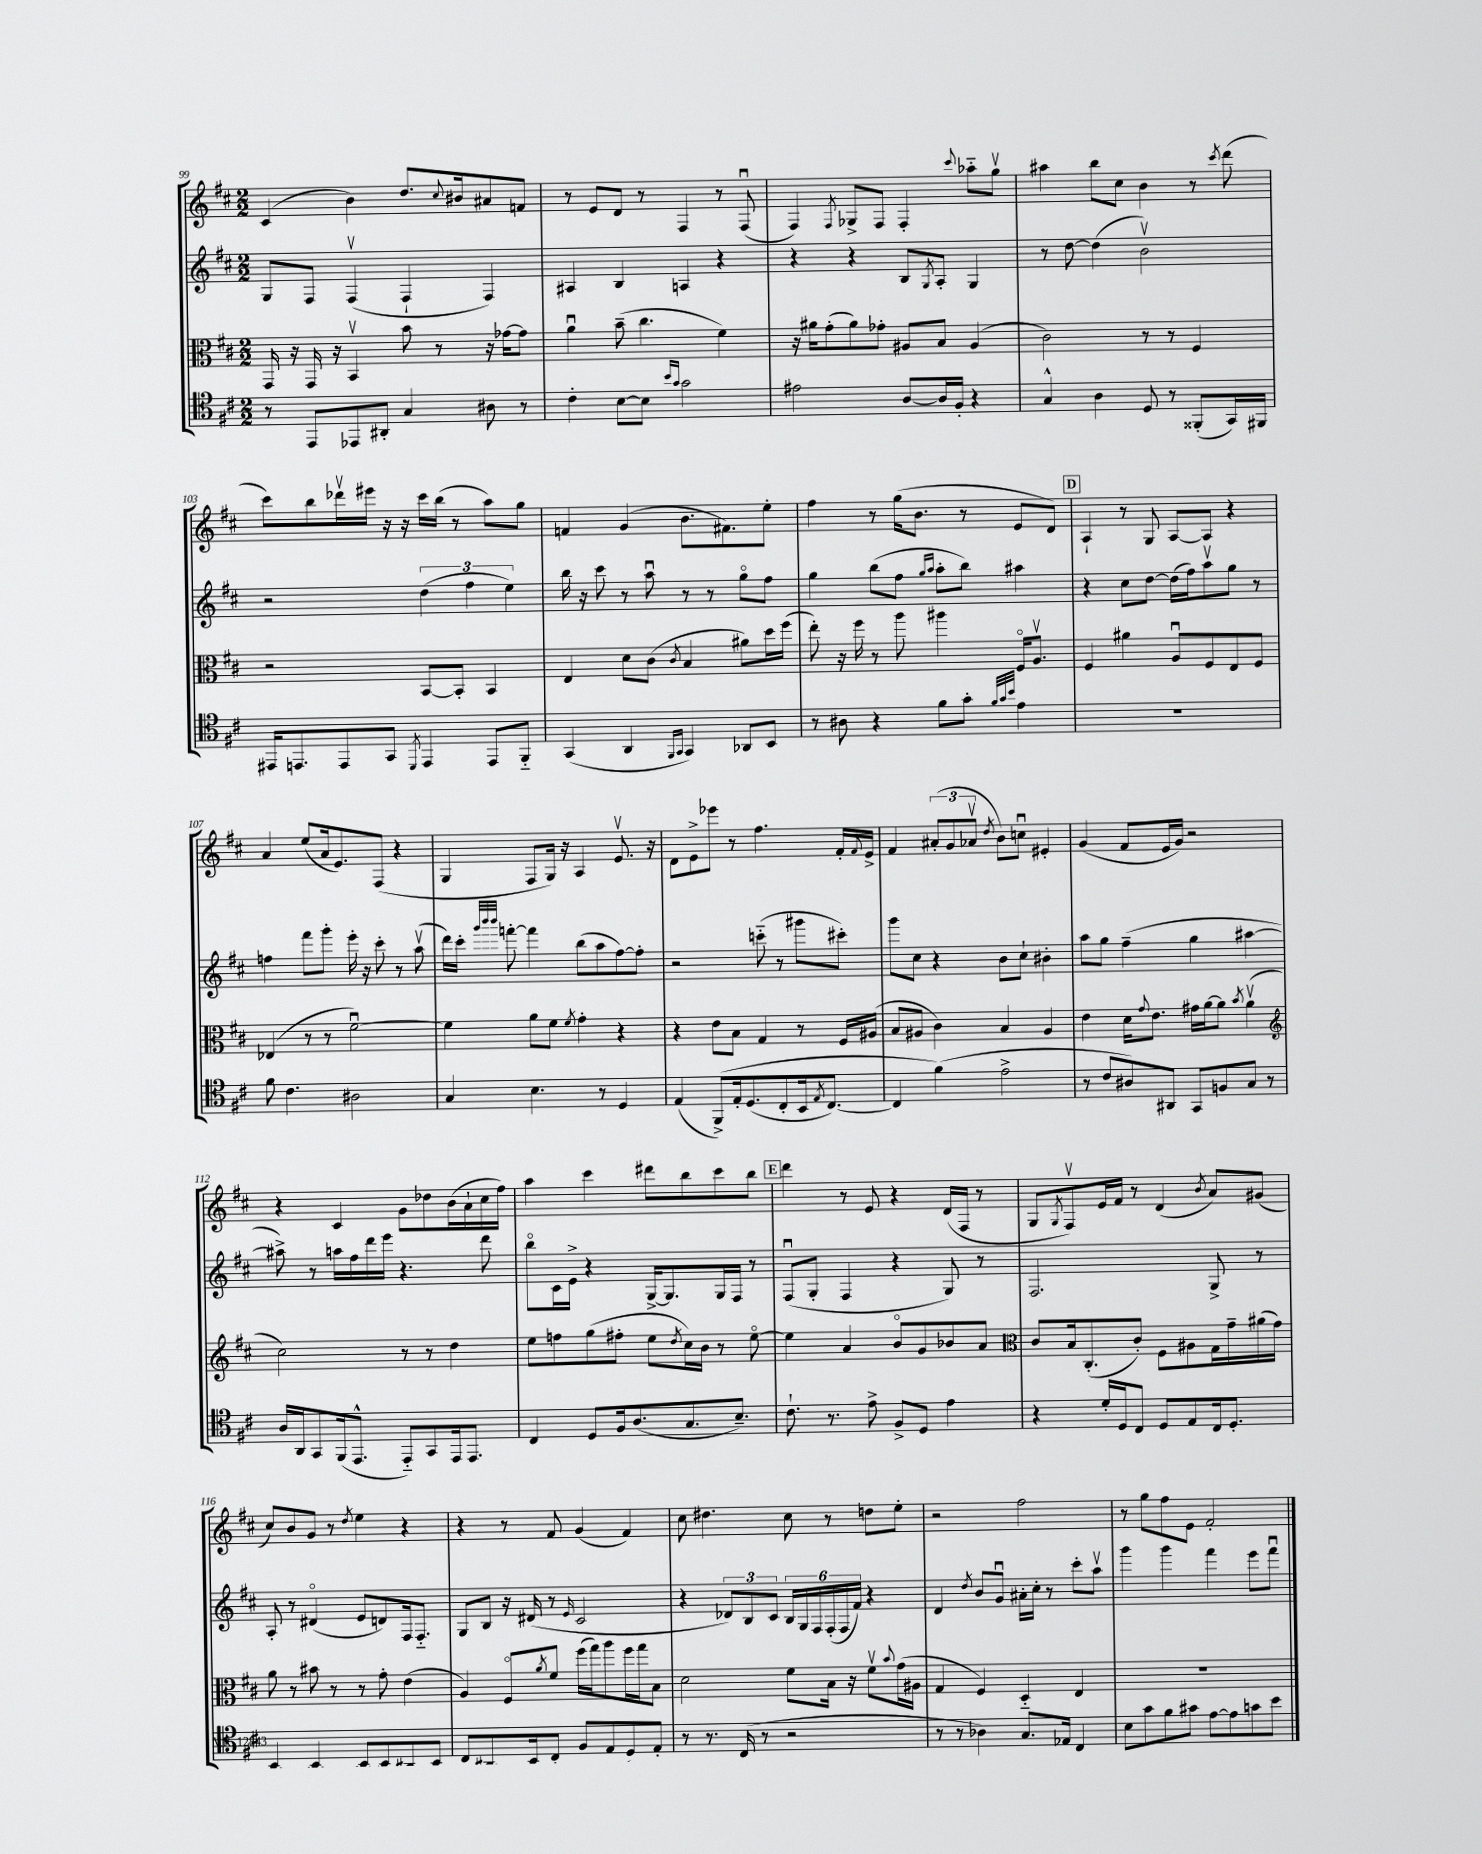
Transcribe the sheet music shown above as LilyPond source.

<<
\new StaffGroup <<
\new Staff = "s0" {
    \clef treble \key d \major \numericTimeSignature \time 2/2
    cis'4( b'4) d''8. \appoggiatura { cis''8 } bis'16 ais'8 f'8 |
    r8 e'8 d'8 r8 fis4 r8 fis8\downbow( |
    fis4) \acciaccatura { fis8 } ges8-> fis8 fis4-. \appoggiatura { cis'''8 } aes''8-_ g''8\upbow |
    ais''4 b''8 cis''8 b'4 r8 \acciaccatura { cis'''8 } d'''8( |
    cis'''8) b''8 des'''16\upbow eis'''16 r16 r16 cis'''16 b''16( r8 a''8) g''8 |
    f'4 g'4( b'8. fis'8.) e''8-. |
    fis''4 r8 g''16( b'8. r8 e'8 d'8) |
    \mark \markup { \box "D" } a4-! r8 g8 a8~ a8 r4 |
    a'4 e''8( a'16 e'8.) fis8( r4 |
    g4 fis8 g16) r16 a4 e'8.\upbow r16 |
    d'8 e'8-> ees'''8 r8 fis''4. fis'16-. \appoggiatura { fis'8 } e'16-> |
    fis'4 \tuplet 3/2 { ais'8-.( g'8 aes'8\upbow } \acciaccatura { d''8 } b'8) c''8\downbow eis'4-. |
    g'4( fis'8 e'16 g'16) r2 |
    r4 cis'4 g'8 des''8 b'16( a'16-! cis''16 fis''16) |
    a''4 cis'''4 dis'''8 b''8 cis'''8 b''8 |
    \mark \markup { \box "E" } d'''4 r8 e'8 r4 d'16( fis16 r8 |
    g8 \acciaccatura { g8 } fis8\upbow) e'16 fis'16 r8 d'4( \acciaccatura { b'8 } a'8) gis'8( |
    cis''8) b'8 g'8 r8 \acciaccatura { d''8 } e''4 r4 |
    r4 r8 fis'8 g'4( fis'4) |
    cis''8 dis''4. cis''8 r8 d''8 e''8-. |
    r2 fis''2 |
    r8 g''8 fis''8 e'8 fis'2-. \bar "|." |
}
\new Staff = "s1" {
    \clef treble \key d \major \numericTimeSignature \time 2/2
    g8 fis8 fis4\upbow( fis4-! fis4) |
    ais4 b4 a4 r4 |
    r4 r4 b8 \acciaccatura { g8 } a8-. g4 |
    r8 d''8~ d''4( b'2\upbow) |
    r2 \tuplet 3/2 { d''4( fis''4 e''4) } |
    b''16 r16 cis'''8 r8 a''8\downbow r8 r8 g''8\flageolet fis''8 |
    g''4 b''8( fis''8 \grace { g''16 a''16 } a''8-. b''8) ais''4 |
    \mark \markup { \box "D" } r4 cis''8 d''8~ d''16( fis''16) a''8\upbow g''8 r8 |
    f''4 fis'''8 g'''8-. e'''16-. r16 cis'''8-. r8 a''8\upbow( |
    d'''16) cis'''16-. \grace { g'''32 b'''32 b'''32 } f'''8~-. f'''4 b''8( a''8 fis''8~) fis''8-. |
    r2 c'''8-_( r8 gis'''8 cis'''8-.) |
    g'''8 cis''8 r4 b'8 cis''8-! bis'4-. |
    a''8 g''8 fis''4--( g''4 ais''4~ |
    ais''8->) r8 a''16 fis''16 d'''16 e'''16 r4. d'''8 |
    b''8\flageolet cis'16 e'16-> r4 g16~-> g8. g16 fis16 r8 |
    \mark \markup { \box "E" } fis8\downbow( g8-. fis4 r4 g8) r8 |
    fis2. g8-> r8 |
    a8-. r8 dis'4\flageolet( e'8 d'8) fis16 fis8.-_ |
    g8 b8 r16 dis'16( r8 \grace { e'16 } cis'2 |
    r4 \tuplet 3/2 { des'8) b8 cis'8 } \tuplet 6/4 { b16 g16 fis16 fis16-.( fis16 fis'16) } r4 |
    d'4 \acciaccatura { d''8 } b'8 g'8\downbow ais'16-. cis''16-. r8 cis'''8-. a''8\upbow |
    g'''4 g'''4 fis'''4 e'''8 fis'''8\downbow \bar "|." |
}
\new Staff = "s2" {
    \clef alto \key d \major \numericTimeSignature \time 2/2
    g,16 r16 g,16 r16 b,4\upbow b'8 r8 r16 ges'16~ ges'8 |
    a'4\downbow b'8--( cis''4. fis'4) |
    r16 ais'16 g'8-.( ais'8) ges'8-. ais8 b8 ais4( |
    cis'2) r8 r8 fis4 |
    r2 b,8~ b,8-. b,4 |
    e4 d'8 cis'8( \acciaccatura { cis'8 } b4 ais'8) d''16 fis''16( |
    e''8-.) r16 fis''16 r8 a''8 ais''4 fis16\flageolet a8.\upbow |
    \mark \markup { \box "D" } fis4 ais'4 a8\downbow fis8 e8 fis8 |
    ees4( r8 r8 fis'2~\downbow) |
    fis'4 a'8 fis'8 \acciaccatura { fis'8 } g'4-. r4 |
    r4 e'8 b8 g4 r8 fis16 ais16( |
    b8 ais8 cis'4) b4 ais4 |
    e'4 d'16 \appoggiatura { g'8 } e'8. gis'16 a'16~ a'8 \acciaccatura { b'8 } a'4\upbow( |
    \clef treble cis''2) r8 r8 d''4 |
    e''8 f''8 g''8( fis''8-. e''8 \acciaccatura { d''8 } cis''16) b'16 r8 e''8~\flageolet |
    \mark \markup { \box "E" } e''4 a'4 b'8\flageolet g'8 bes'8 a'8 |
    \clef alto cis'8 b16 cis8.-.( cis'8-.) fis8 ais8 g16 g'16-- ais'16( g'16) |
    a'8 r8 bis'8 r8 r8 g'8-. e'4( |
    a4) fis8\flageolet \acciaccatura { a'8 } fis'8 fis''16( g''16) a''8 fis''16 g''16 b8 |
    d'2 fis'8 b16 r16 fis'8\upbow \appoggiatura { b'8 } g'16( ais16 |
    g4 fis4) d4-_ e4 |
    R1 \bar "|." |
}
\new Staff = "s3" {
    \clef tenor \key d \major \numericTimeSignature \time 2/2
    r8 e,8 ees,8 ais,8-. g4 ais8 r8 |
    cis'4-. b8~ b8 \grace { b'16 g'16 } g'2 |
    eis'2 a8~ a16 fis16-. r4 |
    g4-^ a4 d8 r8 fisis,8-.( g,16) fis,16 |
    eis,16 e,8. e,8 g,8 \acciaccatura { d,8 } e,4 e,8 fis,8-_ |
    g,4( a,4 \grace { fis,16 g,16 } g,4) aes,8 b,8 |
    r8 ais8 r4 fis'8 g'8-. \grace { fis'32 g'32 b'32 } e'4 |
    \mark \markup { \box "D" } R1 |
    fis'8 cis'4. ais2 |
    g4 b4. r8 d4 |
    e4( fis,8->)\( e16-. d8.( cis8-. b,16 \acciaccatura { e8 } cis8.~) |
    cis4 fis'4(\) e'2-> |
    r8 cis'8 ais8) ais,8 g,8 f8 g8 r8 |
    a16 a,16 g,8 fis,16( e,8.-^ e,8-_) g,8 e,16 e,8. |
    cis4 d8 fis16 a8.( g8. b8.--) |
    \mark \markup { \box "E" } cis'8.-! r8. e'8-> fis8-> d8 e'4 |
    r4 d'16-. d16 cis8 d8 e8 cis16 d8.-. |
    b,4~ b,4~ b,8~( b,8) ais,8-. b,8-> |
    cis8 ais,8. b,16 cis8-.( fis8 e8 d8) e8-. |
    r8 r8. cis16( r8 r2 |
    r8 r8 aes4) g8. ees16 cis4 |
    b8 g'8 fis'8 gis'8 e'8~ e'8 g'8 b'8 \bar "|." |
}
>>
>>
\layout { \context { \Score currentBarNumber = #99 } }
